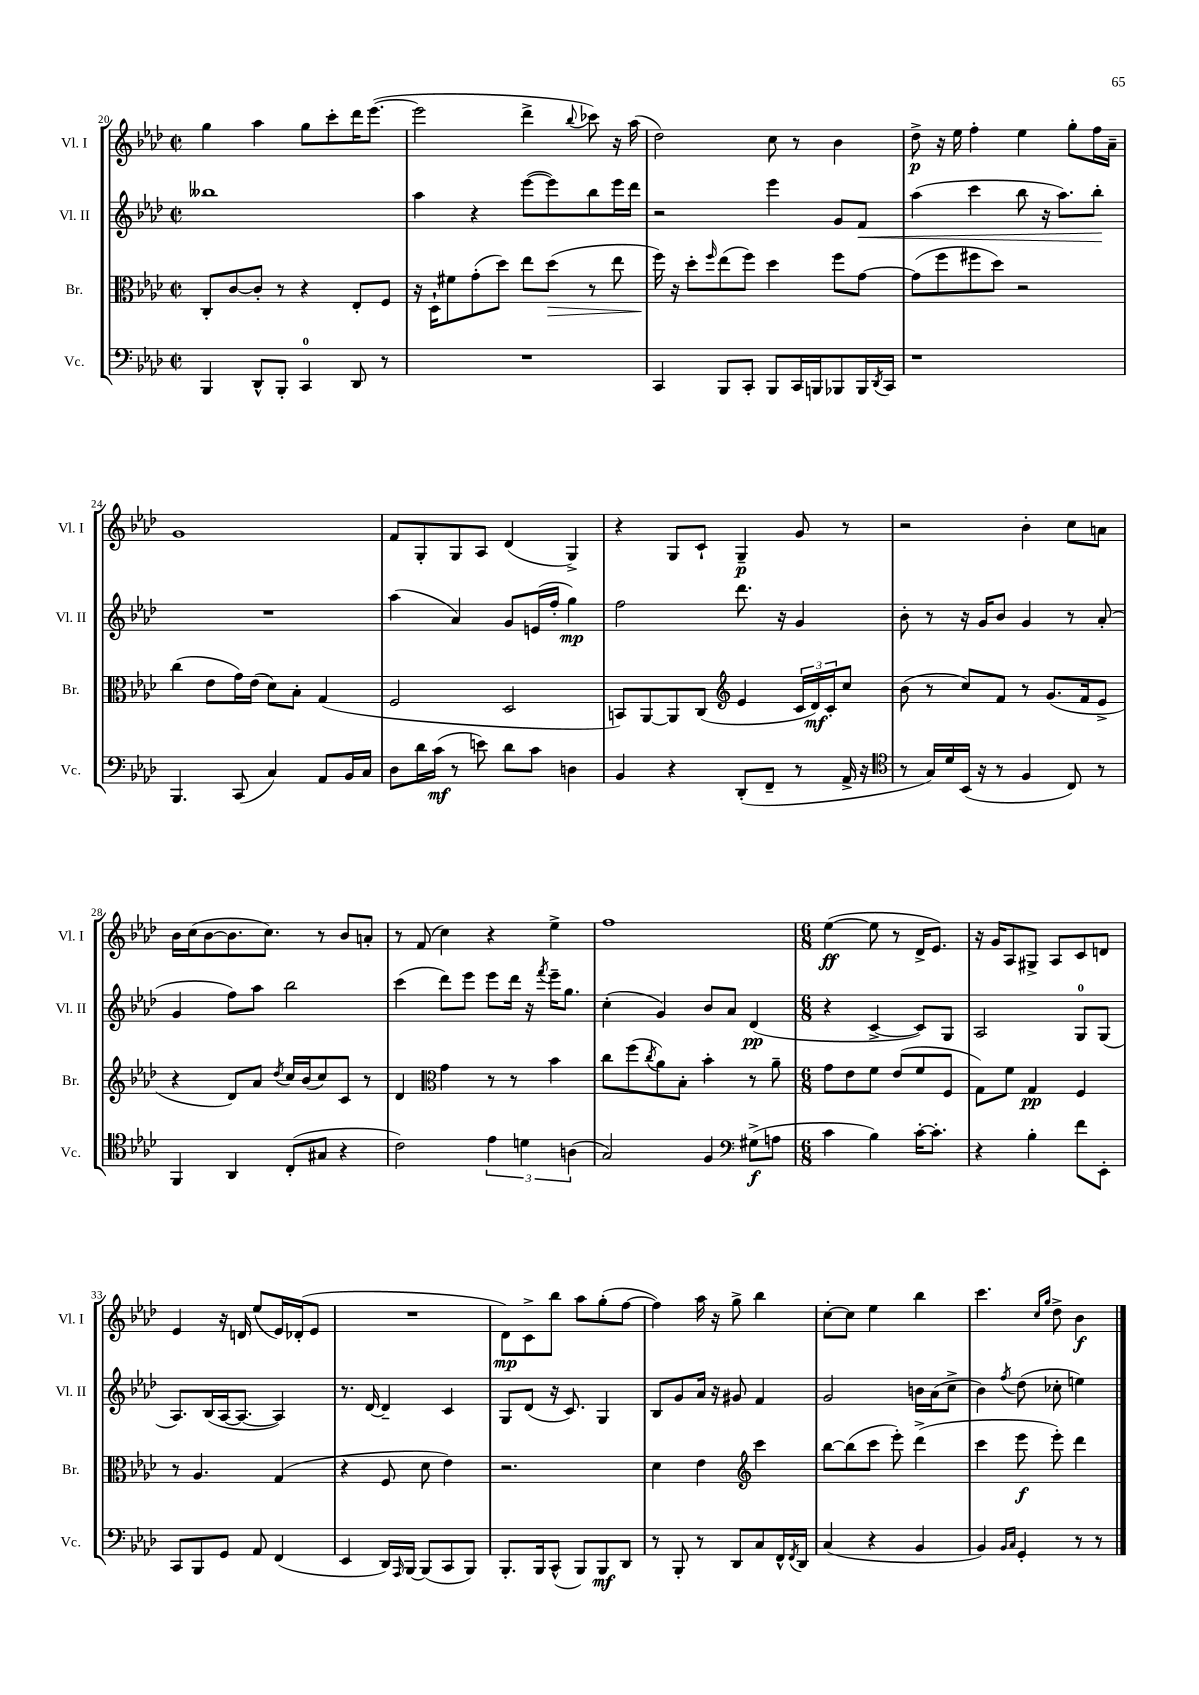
<<
\new StaffGroup <<
\new Staff = "s0" \with { instrumentName = "Vl. I" shortInstrumentName = "Vl. I" } {
    \clef treble \key aes \major \defaultTimeSignature \time 2/2
    g''4 aes''4 g''8 c'''8-. des'''16 ees'''8.~( |
    ees'''2 des'''4-> \appoggiatura { bes''8 } ces'''8) r16 aes''16( |
    des''2) c''8 r8 bes'4 |
    des''8->\p r16 ees''16 f''4-. ees''4 g''8-. f''16 aes'16-- |
    g'1 |
    f'8 g8-. g8 aes8 des'4( g4->) |
    r4 g8 c'8-! g4--\p g'8 r8 |
    r2 bes'4-. c''8 a'8 |
    bes'16 c''16( bes'8~ bes'8. c''8.) r8 bes'8 a'8-. |
    r8 f'8( c''4) r4 ees''4-> |
    f''1 |
    \numericTimeSignature \time 6/8 ees''4~\ff( ees''8 r8 des'16-> ees'8.) |
    r16 g'16 aes8 gis8-> aes8 c'8 d'8 |
    ees'4 r16 d'16 ees''8( ees'16) des'16-.( ees'8 |
    R2. |
    des'8\mp) c'8-> bes''8 aes''8 g''8-.( f''8~ |
    f''4) aes''16 r16 g''8-> bes''4 |
    c''8~-. c''8 ees''4 bes''4 |
    c'''4. \grace { c''16 g''16 } des''8-> bes'4\f \bar "|." |
}
\new Staff = "s1" \with { instrumentName = "Vl. II" shortInstrumentName = "Vl. II" } {
    \clef treble \key aes \major \defaultTimeSignature \time 2/2
    beses''1 |
    aes''4 r4 ees'''8~( ees'''8) bes''8 ees'''16 des'''16 |
    r2 ees'''4 g'8 f'8\< |
    aes''4( c'''4 bes''8 r16 aes''8.) bes''8-.\! |
    R1 |
    aes''4( aes'4) g'8 e'16( f''16-. g''4\mp) |
    f''2 des'''8. r16 g'4 |
    bes'8-. r8 r16 g'16 bes'8 g'4 r8 aes'8-.( |
    g'4 f''8) aes''8 bes''2 |
    c'''4( des'''8) ees'''8 ees'''8 des'''16 r16 \acciaccatura { f'''8 } ees'''16-- g''8. |
    c''4-.( g'4) bes'8 aes'8 des'4\pp( |
    \numericTimeSignature \time 6/8 r4 c'4~-> c'8) g8 |
    aes2 g8-0 g8( |
    aes8.) bes16( aes16~ aes8.~ aes4) |
    r8. des'16~ des'4-- c'4 |
    g8 des'8( r16 c'8.) g4 |
    bes8 g'8 aes'16 r16 gis'8 f'4 |
    g'2 b'16 aes'16( c''8-> |
    bes'4) \acciaccatura { f''8 } des''8( ces''8-. e''4) \bar "|." |
}
\new Staff = "s2" \with { instrumentName = "Br." shortInstrumentName = "Br." } {
    \clef alto \key aes \major \defaultTimeSignature \time 2/2
    c8-. c'8~ c'8-. r8 r4 ees8-. f8 |
    r16 des16-! fis'8 g'8-.( des''8) ees''8 des''8\>( r8 ees''8 |
    f''16\!) r16 des''8-. \grace { f''16 } ees''8( f''8) des''4 f''8 g'8~ |
    g'8( f''8 fis''8 des''8) r2 |
    c''4( ees'8 g'16) ees'16( des'8) bes8-. g4( |
    f2 des2 |
    b,8) aes,8~ aes,8 c8( \clef treble ees'4 \tuplet 3/2 { c'16 des'16\mf) c'16-. } c''8 |
    bes'8( r8 c''8) f'8 r8 g'8.( f'16 ees'8-> |
    r4 des'8) aes'8 \acciaccatura { des''8 } c''16 bes'16( c''8) c'8 r8 |
    des'4 \clef alto g'4 r8 r8 bes'4 |
    c''8 f''8( \acciaccatura { c''8 } aes'8) bes8-. bes'4-. r8 aes'8-- |
    \numericTimeSignature \time 6/8 g'8 ees'8 f'8 ees'8( f'8 f8 |
    g8) f'8 g4\pp f4 |
    r8 aes4. g4( |
    r4 f8 des'8 ees'4) |
    r2. |
    des'4 ees'4 \clef treble c'''4 |
    bes''8~ bes''8( c'''8 ees'''8-.) des'''4->( |
    c'''4 ees'''8\f ees'''8-.) des'''4 \bar "|." |
}
\new Staff = "s3" \with { instrumentName = "Vc." shortInstrumentName = "Vc." } {
    \clef bass \key aes \major \defaultTimeSignature \time 2/2
    bes,,4 des,8-^ bes,,8-. c,4-0 des,8 r8 |
    R1 |
    c,4 bes,,8 c,8-. bes,,8 c,16 b,,16 bes,,8 bes,,16 \acciaccatura { des,8 } c,16 |
    r1 |
    bes,,4. c,8( c4) aes,8 bes,16 c16 |
    des8 des'16 c'16\mf( r8 e'8) des'8 c'8 d4 |
    bes,4 r4 des,8-.( f,8-- r8 aes,16-> r16 |
    \clef tenor r8 g16) des'16 bes,16( r16 r8 f4 c8) r8 |
    f,4 aes,4 c8-.( gis8 r4 |
    c'2) \tuplet 3/2 { ees'4 d'4 a4( } |
    g2) f4 \clef bass gis8->\f( a8 |
    \numericTimeSignature \time 6/8 c'4 bes4) c'16~-. c'8.-. |
    r4 bes4-. f'8 ees,8-. |
    c,8 bes,,8 g,8 aes,8 f,4( |
    ees,4 des,16) \grace { aes,,16 } bes,,16~ bes,,8( c,8 bes,,8) |
    bes,,8.-. bes,,16 c,8-^( bes,,8) bes,,8\mf des,8 |
    r8 bes,,8-. r8 des,8 c8 f,16-^ \acciaccatura { f,8 } des,16 |
    c4( r4 bes,4 |
    bes,4) \grace { bes,16 c16 } g,4-. r8 r8 \bar "|." |
}
>>
>>
\layout { \context { \Score currentBarNumber = #20 } }
